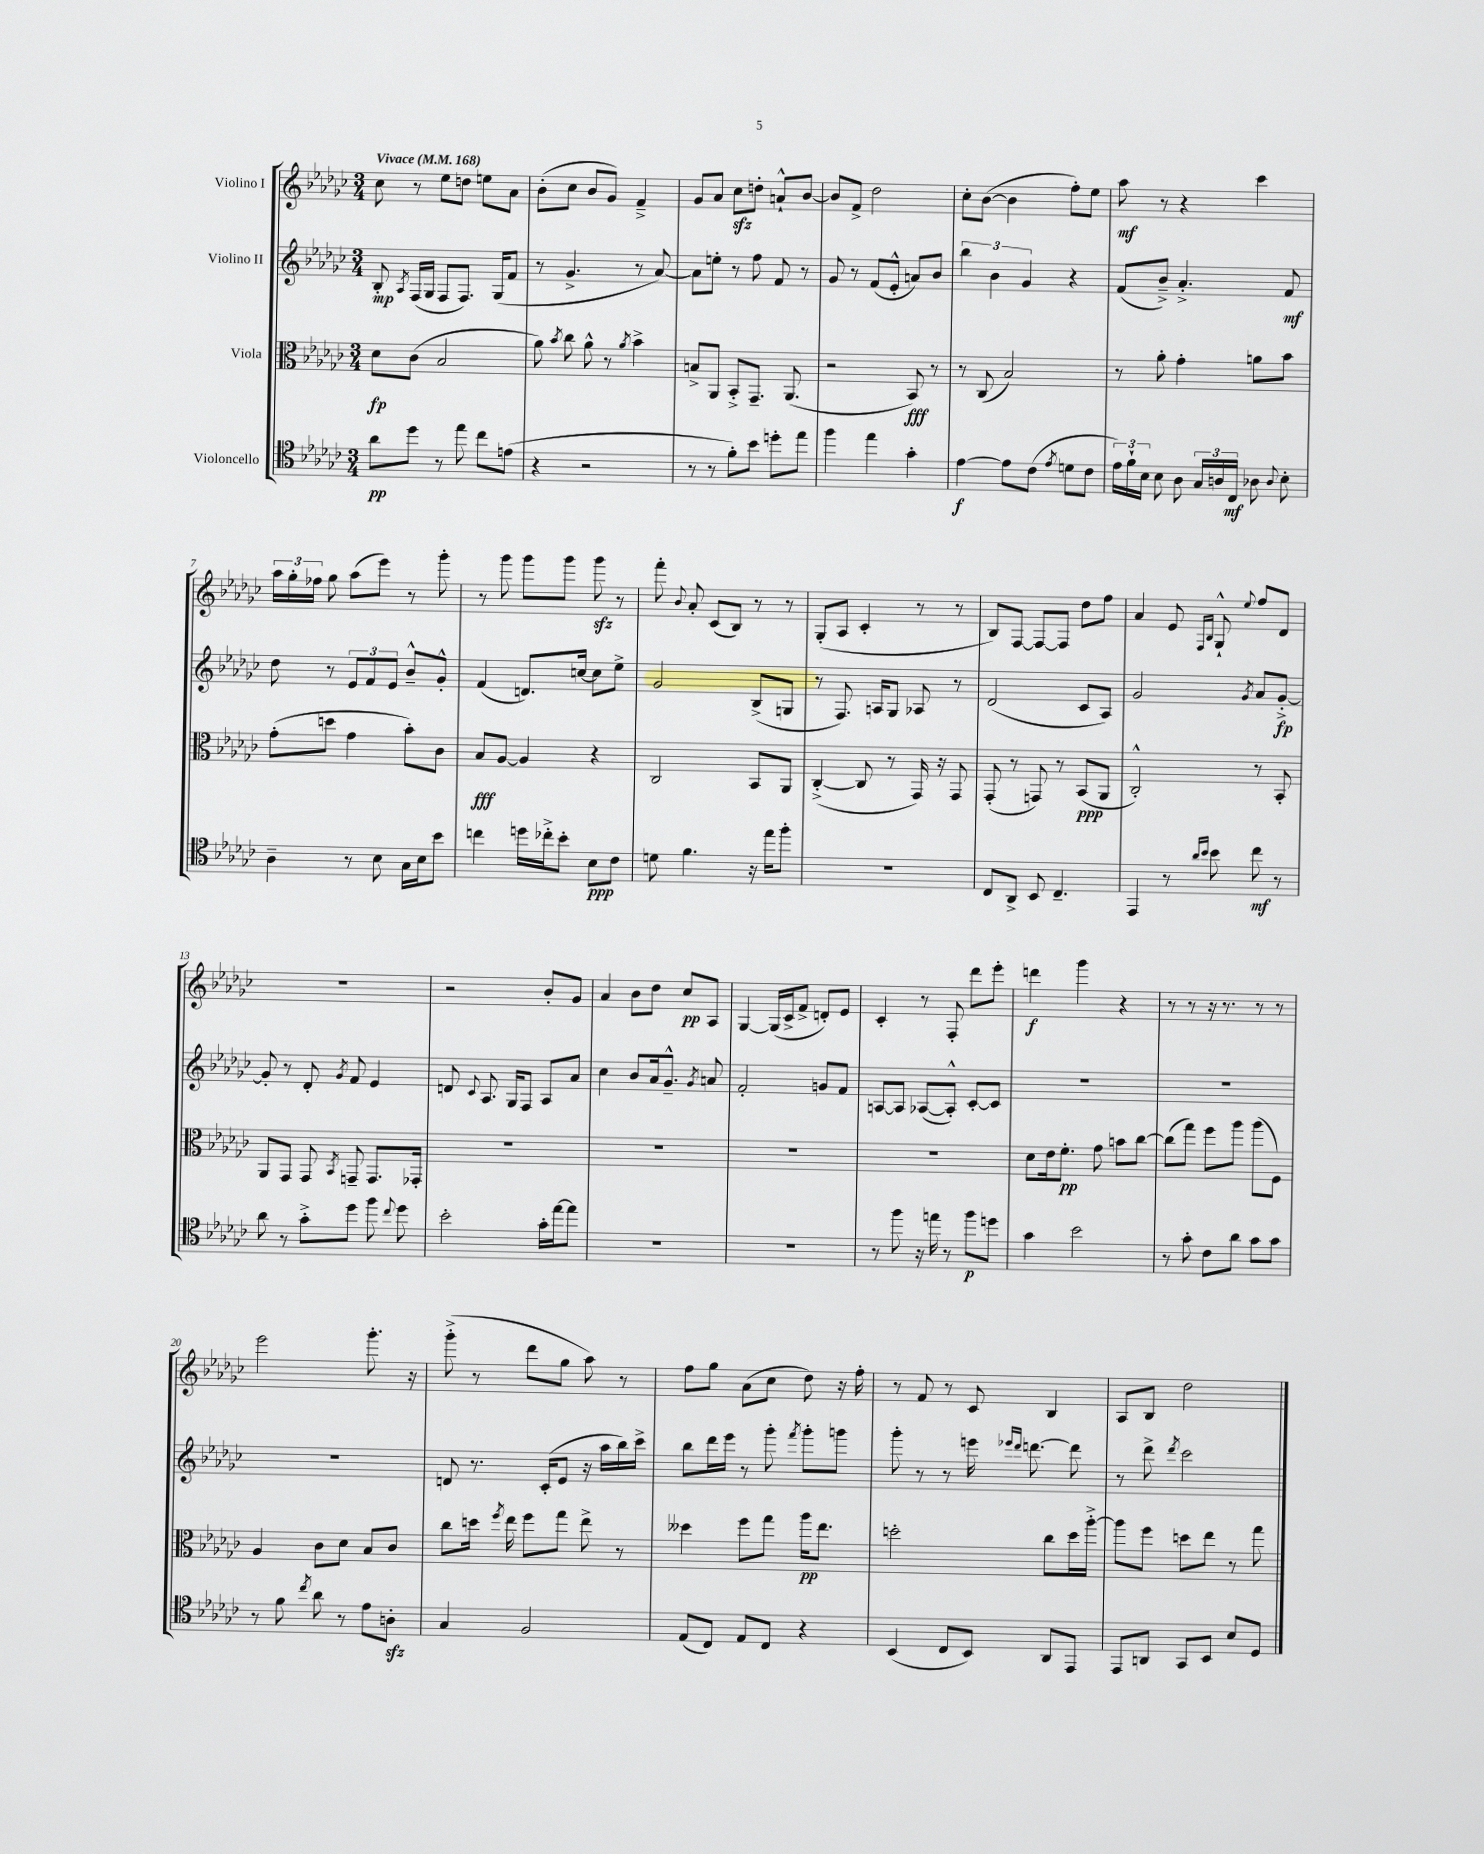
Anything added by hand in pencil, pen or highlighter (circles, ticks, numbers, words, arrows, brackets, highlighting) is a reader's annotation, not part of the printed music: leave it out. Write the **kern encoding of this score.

**kern	**kern	**kern	**kern
*staff4	*staff3	*staff2	*staff1
*clefC4	*clefC3	*clefG2	*clefG2
*k[b-e-a-d-g-c-]	*k[b-e-a-d-g-c-]	*k[b-e-a-d-g-c-]	*k[b-e-a-d-g-c-]
*M3/4	*M3/4	*M3/4	*M3/4
*MM168	*MM168	*MM168	*MM168
8a-	8d-	8B-'	8cc-
.	.	8qA-	.
8dd-	(8c-	(16F	8r
.	.	16G-	.
8r	2B-	8F	8ee-
8ee-	.	8.F)	8dd
8cc-	.	.	8ee
.	.	(16G-	.
(8e	.	8f	8a-
=	=	=	=
4r	8a-)	8r	(8b-'
.	8qb-	.	.
.	8cc-	4.g-^	8cc-
2r	8a-^^	.	8b-
.	8r	.	8g-)
.	8qa-	.	.
.	4b-^	8r	4f~^
.	.	[8a-)	.
=	=	=	=
8r	8B^	8a-]	8g-
8r	8AA-	8ee'	8a-
8f')	8BB-'^	8r	8cc-
8b-	8.GG-~	8ff	8dd'
8dd'	.	8f	8a`^^
.	(8.AA-	.	.
8ee-	.	8r	[8b-
=	=	=	=
4ff	2r	8g-	8b-]
.	.	8r	8f^
4ee-	.	(8f	2dd-
.	.	8e-'^^	.
4g-'	8BB-)	8a)	.
.	8r	8b-	.
=	=	=	=
[4e-	8r	6bb-	8cc-'
.	(8C-	.	([8b-
.	.	6b-	.
8e-]	2B-)	.	4b-]
.	.	6g-	.
(8c-	.	.	.
8qe-	.	.	.
8d	.	4r	8ff')
8c-	.	.	8ee-
=	=	=	=
24e-)	8r	(8f	8aa-
24f`	.	.	.
24B-	.	.	.
8B-	8a-'	8b-~^)	8r
8A-	4g-'	4.a-'^	4r
24G-	.	.	.
24A	.	.	.
24C-	.	.	.
8A-	8a	.	4ccc-
8qqA-	.	.	.
8B-'	8b-	8f	.
=	=	=	=
4A-~	(8g-'	8dd-	24aa-
.	.	.	24gg-'
.	.	.	24ff-
.	8dd	8r	8gg-
8r	4g-	12e-	(8aa-
.	.	12f	.
8B-	.	.	8eee-)
.	.	12e-	.
16G-	8b-')	8b-~^^	8r
16B-	.	.	.
8b-	8c-	8g-'^^	8ggg-'
=	=	=	=
4cc	8B-	(4f	8r
.	[8A-	.	8ggg-
16dd	4A-]	8.d)	8ggg-
16cc-'^	.	.	.
8b-'	.	.	8ggg-
.	.	[16cc	.
8B-	4r	8cc]	8ggg-
8c-	.	8ee-^	8r
=	=	=	=
8d	2C-	2g-	8fff'
.	.	.	8qqb-
4.f	.	.	8a-'
.	.	.	(8c-
.	.	.	8B-)
16r	8BB-	(8B-^	8r
16ee-	.	.	.
8ff'	8AA-	8G	8r
=	=	=	=
2.r	([4C-'^	8r	(8G-'
.	.	8.F)	8A-
.	8C-]	.	4c-'
.	.	16A	.
.	8r	8G-	.
.	16GG-)	8A-	8r
.	16r	.	.
.	8GG-	8r	8r
=	=	=	=
8C-	(8GG-'	(2d-	8B-)
8AA-^	8r	.	[8F
8BB-	8GG)	.	8F_
4.C-~	8r	.	8F]
.	(8BB-	8c-	8dd-
.	8AA-	8A-)	8ff
=	=	=	=
4EE-	2C-'^^)	2g-	4a-
8r	.	.	8e-
16qqa-	.	.	16qqF
16qqb-	.	.	16qqB-
8b-	.	.	8G-`^^
.	.	8qg-	8qqee-
8cc-	8r	8a-	8ff
8r	8BB-'	[8g-'^	8d-
=	=	=	=
8a-	8AA-	8g-']	2.r
8r	8GG-	8r	.
8g-'^	8GG-	8d-'	.
.	8qBB-	8qg-	.
8dd-	8GG~	8f	.
8ff	8.GG	4e-	.
8qqcc-	.	.	.
8dd-	.	.	.
.	16GG-'	.	.
=	=	=	=
2b-'	2.r	8d	2r
.	.	8qqc-	.
.	.	8.A-	.
.	.	16G-	.
.	.	8F	.
16g-'	.	8A-	8b-'
[16ee-	.	.	.
8ee-]	.	8a-	8g-
=	=	=	=
2.r	2.r	4cc-	4a-
.	.	8b-	8b-
.	.	16a-	8dd-
.	.	8.g-~^^	.
.	.	.	8cc-
.	.	8qg-	.
.	.	8a	8A-
=	=	=	=
2.r	2.r	2f'	[4G-
.	.	.	(16G-]
.	.	.	16c-^
.	.	.	8f^
.	.	8g	8d')
.	.	8f	8e-
=	=	=	=
8r	2.r	[8A	4c-'
8ff	.	8A]	.
16r	.	([8A-	8r
16ee	.	.	.
8r	.	8A-'^^])	8F'
8ff	.	[8c-'	8ddd-
8dd	.	8c-]	8eee-'
=	=	=	=
4g-	8d-	2.r	4ddd
.	16e-	.	.
.	8.f'	.	.
2b-	.	.	4ggg-
.	8g-	.	.
.	8b	.	4r
.	[8cc-	.	.
=	=	=	=
8r	(8cc-]	2.r	8r
8g-'	8gg-)	.	8r
8c-	8ff	.	16r
.	.	.	8.r
8a-	8aa-	.	.
8g-	(8aa-	.	8r
8g-	8F)	.	8r
=	=	=	=
8r	4A-	2.r	2eee-
8f	.	.	.
8qcc-	.	.	.
8a-	8c-	.	.
8r	8d-	.	.
8e-	8B-	.	8.ggg-'
8A'	8c-	.	.
.	.	.	16r
=	=	=	=
4G-	8cc-	8d	(8ggg-'^
.	16dd	8.r	8r
.	8qff	.	.
.	16ee-	.	.
2F	8ff	.	8ddd-
.	.	(16c-'	.
.	8gg-	8e-	8gg-
.	8ee-^	16r	8aa-)
.	.	16aa-	.
.	8r	16bb-)	8r
.	.	16ccc-^	.
=	=	=	=
(8E-	4dd--	8bb-	8ff
8C-)	.	16ddd-	8gg-
.	.	16eee-	.
8E-	8ff	8r	(8a-
8C-	8gg-	8ggg-'	8cc-
.	.	8qfff	.
4r	16aa-	8ggg-'	8dd-)
.	8.ee-	.	.
.	.	8ggg	16r
.	.	.	16ff'
=	=	=	=
(4BB-	2dd'	8ggg-'	8r
.	.	8r	8f
8C-	.	8r	8r
8BB-)	.	16eee	8c-
.	.	16qqeee-	.
.	.	16qqddd-	.
.	.	[8.ddd	.
8AA-	8cc-	.	4B-
8EE-	16dd	8ddd]	.
.	[16aa-'^	.	.
=	=	=	=
8EE-	8aa-]	8r	8A-
8AA	8ff	8ddd-^	8B-
.	.	8qddd-	.
8GG-	8dd	2ccc-	2dd-
8BB-	8ee-	.	.
8B-	8r	.	.
8D-	8gg-	.	.
==	==	==	==
*-	*-	*-	*-
